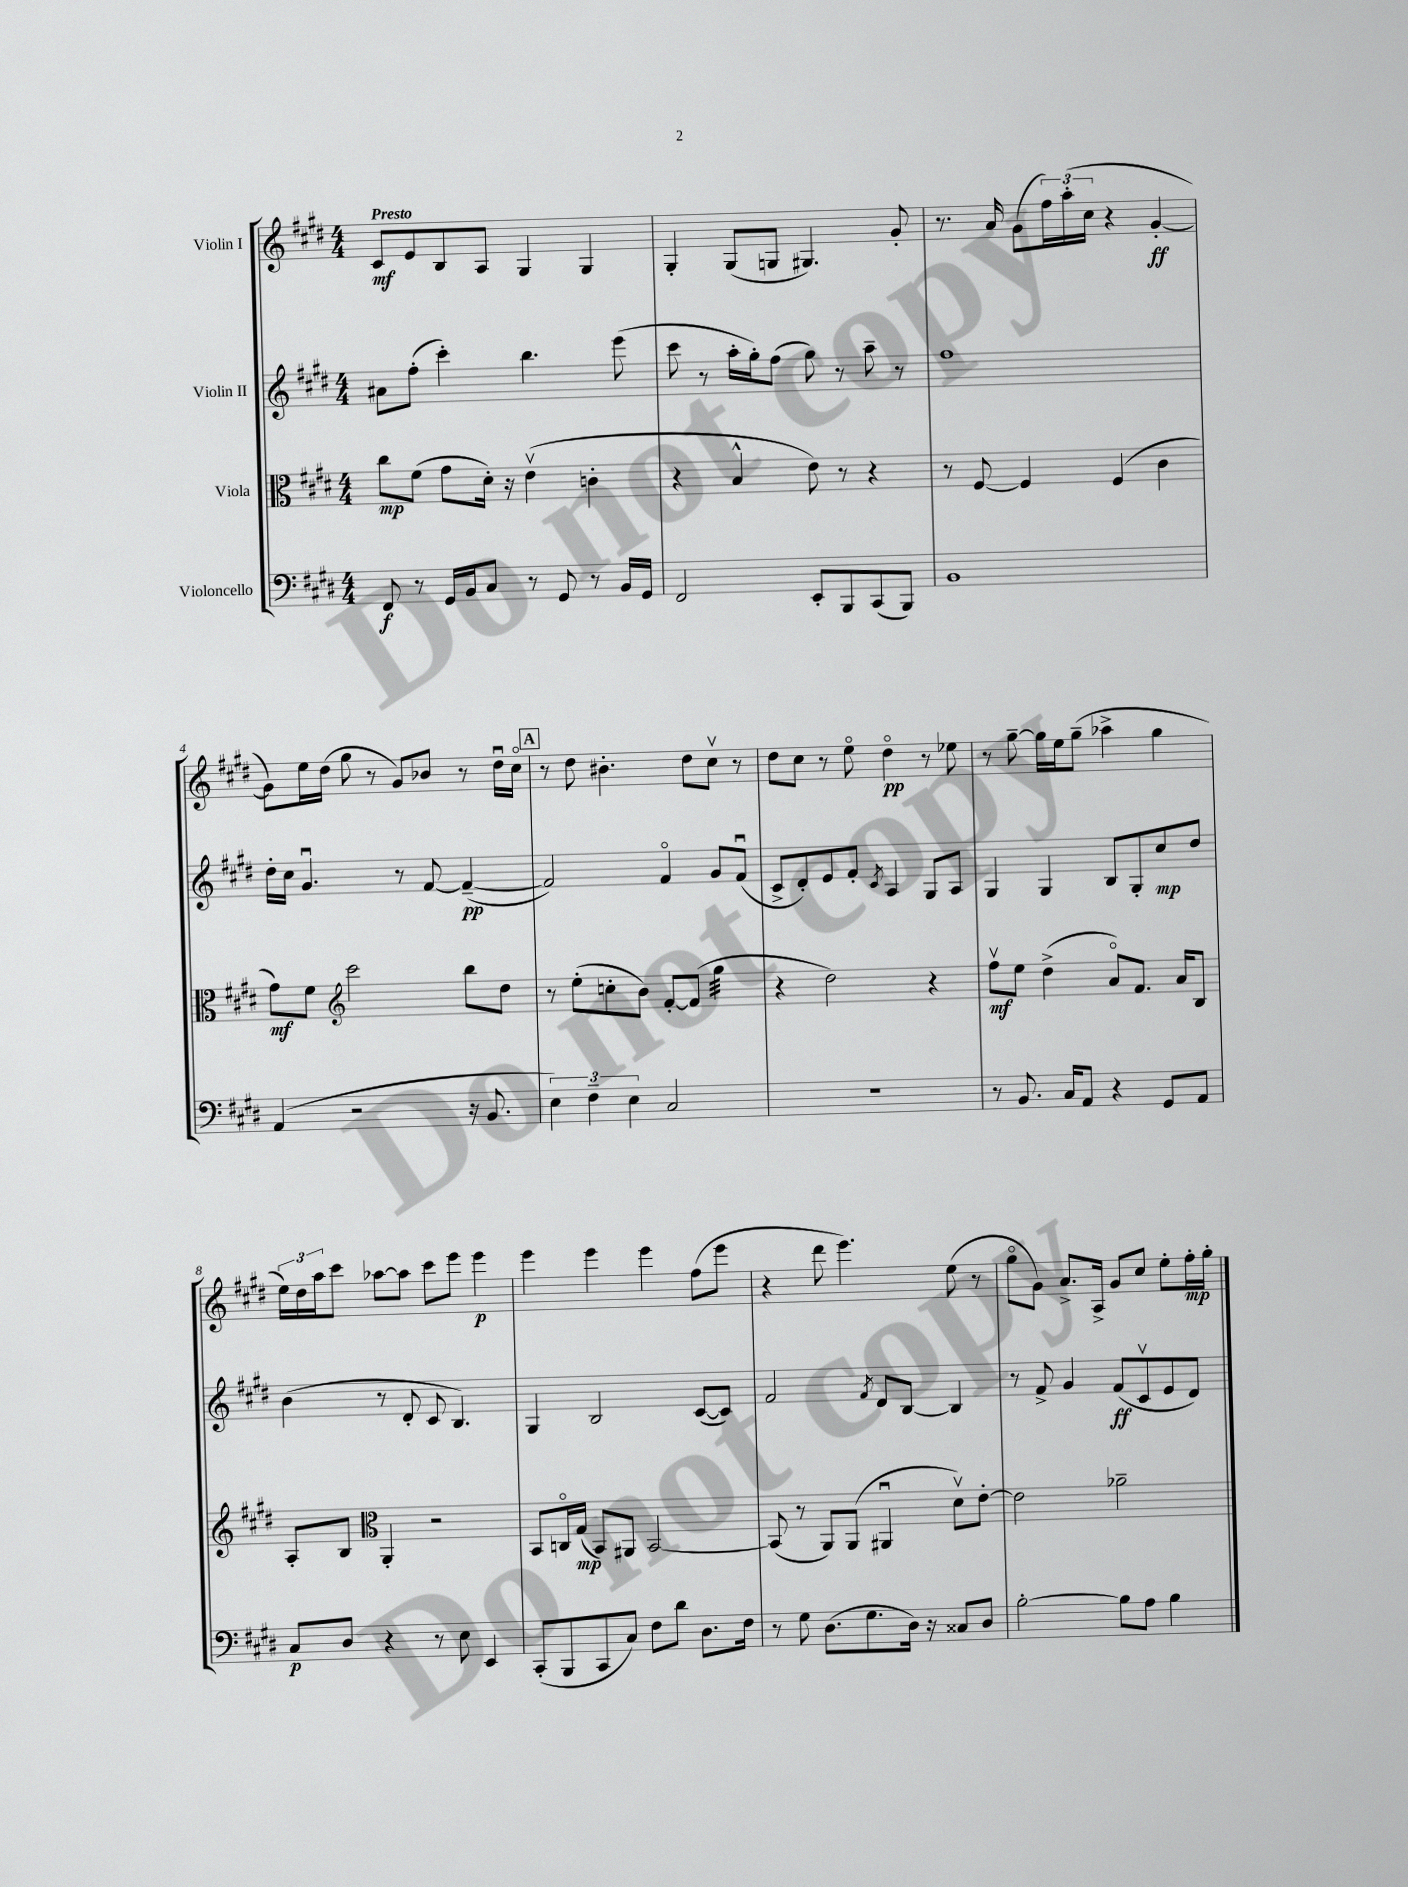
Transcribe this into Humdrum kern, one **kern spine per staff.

**kern	**kern	**kern	**kern
*staff4	*staff3	*staff2	*staff1
*clefF4	*clefC3	*clefG2	*clefG2
*k[f#c#g#d#]	*k[f#c#g#d#]	*k[f#c#g#d#]	*k[f#c#g#d#]
*M4/4	*M4/4	*M4/4	*M4/4
8FF#	8cc#	8a#	8c#
8r	(8f#	(8ff#'	8e
16GG#	8g#	4ccc#')	8B
16BB	.	.	.
8C#	16d#')	.	8A
.	16r	.	.
8r	(4ev	4.bb	4G#
8GG#	.	.	.
8r	4c'	.	4G#
16BB	.	(8eee	.
16GG#	.	.	.
=	=	=	=
2FF#	4r	8ccc#	4G#'
.	.	8r	.
.	4B^^	16aa'	(8G#
.	.	16gg#')	.
.	.	(8ff#	8G
8EE'	8e)	8gg#)	4.G#)
8BBB	8r	8r	.
(8CC#	4r	8aa~	.
8BBB)	.	8r	8g#'
=	=	=	=
1BB	8r	1ff#	8.r
.	[8F#	.	.
.	.	.	16a
.	4F#]	.	(8g#
.	.	.	24ff#)
.	.	.	(24aa'
.	.	.	24cc#
.	(4F#	.	4r
.	4c#	.	[4g#'
=	=	=	=
(4AA	8g#)	16dd#'	8g#])
.	.	16cc#	.
.	8f#	4.g#u	16ee
.	.	.	(16dd#
*	*clefG2	*	*
2r	2ccc#	.	8gg#
.	.	.	8r
.	.	8r	8g#)
.	.	[8f#	8b-
16r	8bb	(4f#~_	8r
8.BB	.	.	.
.	8dd#	.	16dd#u
.	.	.	16cc#o
=	=	=	=
6E)	8r	2f#])	8r
.	(8ee'	.	8dd#
6F#~	.	.	.
.	8cc'	.	4.b#'
6E	.	.	.
.	8b)	.	.
2C#	[8f#'	4f#o	.
.	(8f#]	.	8dd#
.	4gg#	8g#	8cc#v
.	.	(8f#u	8r
=	=	=	=
1r	4r	8c#^	8dd#
.	.	8d#')	8cc#
.	2dd#)	8e	8r
.	.	8f#'	8eeo
.	.	8qc#	.
.	.	4A	4dd#o
.	4r	8G#	8r
.	.	8A	8ee-
=	=	=	=
8r	8ff#v	4G#	8r
8.BB	8ee	.	[8gg#~
.	(4dd#^	4G#	16gg#]
16C#	.	.	16ee
8AA	.	.	(8gg#~
4r	8ao)	8B	4aa-^
.	8.f#	8G#'	.
8GG#	.	8cc#	4gg#
.	16a	.	.
8AA	8B	8dd#	.
=	=	=	=
8C#	8A'	(4b	24ee)
.	.	.	24dd#
.	.	.	24aa
8D#	8B	.	8ccc#
*	*clefC3	*	*
4r	4AA'	8r	[8aa-
.	.	8d#'	8aa-]
8r	2r	8c#	8ccc#
8E	.	4.B)	8eee
4EE	.	.	4eee
=	=	=	=
(8CC#'	8BB	4G#	4eee
8BBB	16Co	.	.
.	(16G#	.	.
8CC#	8BB)	2B	4eee
8C#)	8AA#	.	.
8F#	[2BB	.	4eee
8d#	.	.	.
8.D#	.	([8c#	(8ff#
.	.	8c#])	8eee
16F#	.	.	.
=	=	=	=
8r	(8BB]	2f#	4r
8G#	8r	.	.
(8.D#	8AA)	.	8ddd#
.	(8AA	.	4.eee)
8.G#	.	.	.
.	.	8qf#	.
.	4AA#u	8d#	.
16D#)	.	[8B	.
16r	.	.	.
8C##	8d#v)	4B]	(8ee
8D#	[8e'	.	8r
=	=	=	=
[2B'	2e]	8r	8gg#o
.	.	8f#^	8g#)
.	.	4g#	8.a^
.	.	.	16A^
8B]	2a-~	(8f#	8g#
8A	.	8c#v	8cc#
4B	.	8e	8ee'
.	.	8d#)	16ff#'
.	.	.	16gg#'
==	==	==	==
*-	*-	*-	*-
